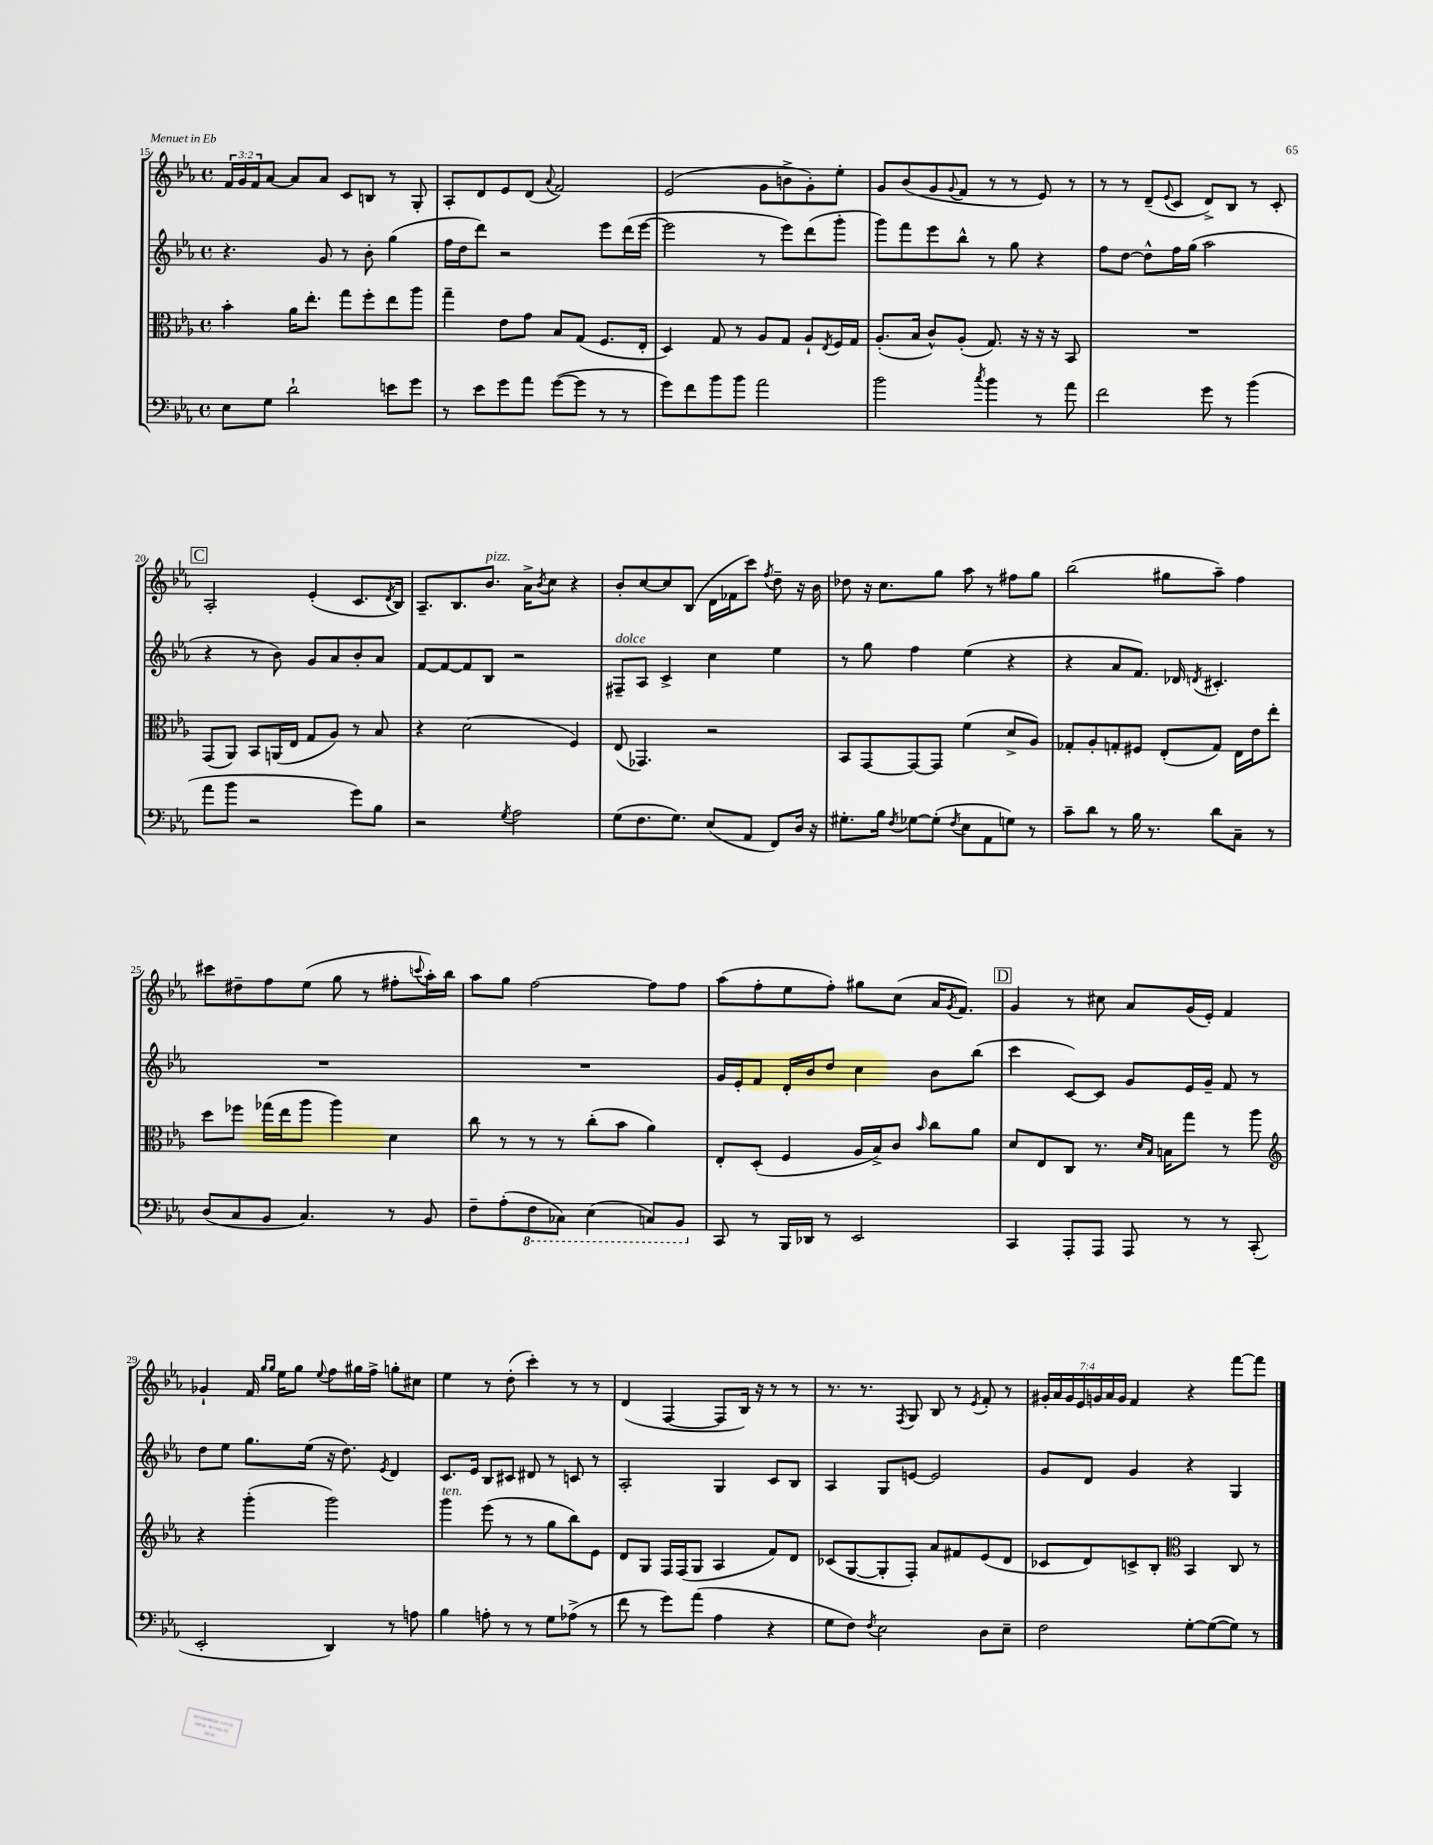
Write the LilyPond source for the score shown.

<<
\new StaffGroup <<
\new Staff = "s0" {
    \clef treble \key ees \major \defaultTimeSignature \time 4/4 \override Staff.TupletNumber.text = #tuplet-number::calc-fraction-text
    \tuplet 3/2 { f'16 g'16 f'16 } aes'8~ aes'8 aes'8 c'8 b8 r8 g8-. |
    aes8-. d'8 ees'8 d'8( \appoggiatura { aes'8 } f'2) |
    ees'2( g'8 b'8-> g'8-.) ees''8-. |
    g'8 bes'8( g'8 \appoggiatura { g'8 } f'8 r8 r8 ees'8) r8 |
    r8 r8 d'8--( \appoggiatura { ees'8 } c'8 d'8->) bes8 r8 c'8-. |
    \mark \markup { \box "C" } aes2-. ees'4-.( c'8. \acciaccatura { d'8 } bes16) |
    aes8.-- bes8. bes'8.^\markup { \italic "pizz." } aes'16-> \acciaccatura { bes'8 } c''8 r4 |
    bes'8-. c''8~ c''8 bes8( d'16 fes'16 c'''8) \acciaccatura { f''8 } d''8-- r16 bes'16 |
    des''8 r16 c''8. g''8 aes''8 r8 fis''8 g''8 |
    bes''2( gis''8 aes''8--) f''4 |
    cis'''8 dis''8-- f''8 ees''8( g''8 r8 fis''8-. \appoggiatura { c'''8 } aes''16-.) bes''16 |
    aes''8 g''8 f''2~ f''8 f''8 |
    aes''8( f''8-. ees''8 f''8-.) gis''8 c''8( aes'16 \acciaccatura { g'8 } f'8.) |
    \mark \markup { \box "D" } g'4 r8 cis''8 aes'8 g'16( ees'16-.) f'4 |
    ges'4-! f'16 \grace { g''16 g''16 } ees''16 g''8 \appoggiatura { ees''8 } f''8 gis''16 f''16-> g''8-. cis''8 |
    ees''4 r8 d''8-.( c'''4-.) r8 r8 |
    d'4( f4~ f8 bes16) r16 r8 r8 |
    r8. r8. \acciaccatura { f8 } g8 bes8 r8 \acciaccatura { ees'8 } f'8-. r8 |
    \tuplet 7/4 { gis'16-. aes'16 gis'16 ees'16 g'16 aes'16 g'16 } f'4 r4 f'''8~ f'''8 \bar "|." |
}
\new Staff = "s1" {
    \clef treble \key ees \major \defaultTimeSignature \time 4/4
    r4. g'8 r8 bes'8-. g''4( |
    f''16 d''16 d'''8) r2 ees'''8 d'''16( ees'''16~ |
    ees'''2 r8 ees'''8) d'''8( g'''8-. |
    g'''8) f'''8 ees'''8 bes''8-^ r8 g''8 r4 |
    f''8 d''8~ d''8-^ f''16 g''16( aes''2 |
    \mark \markup { \box "C" } r4 r8 bes'8) g'8 aes'8 bes'8-. aes'8 |
    f'8~ f'8~ f'8 bes8 r2 |
    fis8--^\markup { \italic "dolce" } aes8 c'4-> c''4 ees''4 |
    r8 g''8 f''4 ees''4( r4 |
    r4 aes'8 f'8.) des'16 \acciaccatura { d'8 } cis'4.-. |
    R1 |
    R1 |
    g'16 ees'16-. f'8 d'16-. bes'16 d''8 c''4 bes'8 bes''8( |
    \mark \markup { \box "D" } c'''4 c'8~) c'8 g'8 ees'16 g'16-- f'8 r8 |
    d''8 ees''8 g''8. ees''16( r16 d''8.) \acciaccatura { ees'8 } d'4 |
    c'8. ees'16 bes8 cis'8 dis'8 r8 c'8 r8 |
    aes2-. g4 c'8 bes8 |
    aes4 g8 e'8~ e'2 |
    g'8 d'8 g'4 r4 g4 \bar "|." |
}
\new Staff = "s2" {
    \clef alto \key ees \major \defaultTimeSignature \time 4/4
    bes'4-. aes'16 ees''8.-. g''8 f''8-. ees''8 aes''8 |
    g''4-- ees'8 g'8 bes8 g8( f8. ees16-. |
    d4) g8 r8 aes8 g8 aes8-! \acciaccatura { ees8 } f16 g16 |
    aes8.-.( bes16 c'8-^) aes8-.( g8.) r16 r16 r16 bes,8 |
    R1 |
    \mark \markup { \box "C" } g,8( aes,8) bes,8 a,16( ees16 g8 aes8) r8 bes8 |
    r4 d'2( f4) |
    ees8( ges,4.) r2 |
    bes,8 g,8~ g,8~ g,8 f'4( d'8-> aes8) |
    ges8-. aes8-. g8-. fis8 ees8-.( g8) ees16 ees'16 ees''8-. |
    d''8 fes''8 ges''16( ees''16 aes''8 aes''4) d'4 |
    c''8 r8 r8 r8 c''8-.( bes'8 aes'4) |
    ees8-. d8-.( f4 aes16 bes16->) c'8 \grace { bes'16 } c''8 aes'8 |
    \mark \markup { \box "D" } d'8 ees8 c8 r8. \grace { d'16 bes16 } b16 g''8 r8 aes''8 |
    \clef treble r4 g'''4-.( g'''2) |
    g'''4^\markup { \italic "ten." } ees'''8( r8 r8 g''8 bes''8) ees'8 |
    d'8 g8 f16 f16( g8 aes4 f'8) d'8 |
    ces'8( g8~ g8-. f8-.) aes'8 fis'8 ees'8( d'8 |
    ces'8 d'8) c'8-> bes8-. \clef alto bes,4 c8 r8 \bar "|." |
}
\new Staff = "s3" {
    \clef bass \key ees \major \defaultTimeSignature \time 4/4
    ees8 g8 d'2-! e'8 g'8 |
    r8 ees'8 g'8 aes'8 g'8~( g'8 r8 r8 |
    g'8) f'8 bes'8 bes'8 aes'2 |
    bes'2 \acciaccatura { c''8 } bes'4 r8 aes'8 |
    f'2 g'8 r8 bes'4( |
    \mark \markup { \box "C" } aes'8 bes'8 r2 g'8) bes8 |
    r2 \acciaccatura { g8 } aes2 |
    g8( f8. g8.) ees8( aes,8 f,8) d16 r16 |
    gis8.-. bes16 \acciaccatura { f8 } ges8~ ges8-.( \acciaccatura { f8 } ees8 aes,8 g8) r8 |
    c'8-- d'8 r8 bes16 r8. d'8 c8-- r8 |
    d8( c8 bes,8 c4.) r8 bes,8 |
    f8-- aes8-.( \ottava #-1 f,8 ces,8) ees,4( c,8) bes,,8 \ottava #0 |
    c,8 r8 bes,,16 des,16 r8 ees,2 |
    \mark \markup { \box "D" } c,4 aes,,8-. aes,,8 aes,,8 r8 r8 c,8-.( |
    ees,2-. d,4) r8 a8 |
    bes4 a8-. r8 r8 g8 aes8->( r8 |
    f'8 r8 g'8) aes'8( aes4 r4 |
    g8 f8) \acciaccatura { f8 } ees2 d8 ees8-- |
    f2 g8~-. g8~( g8) r8 \bar "|." |
}
>>
>>
\layout { \context { \Score currentBarNumber = #15 } }
